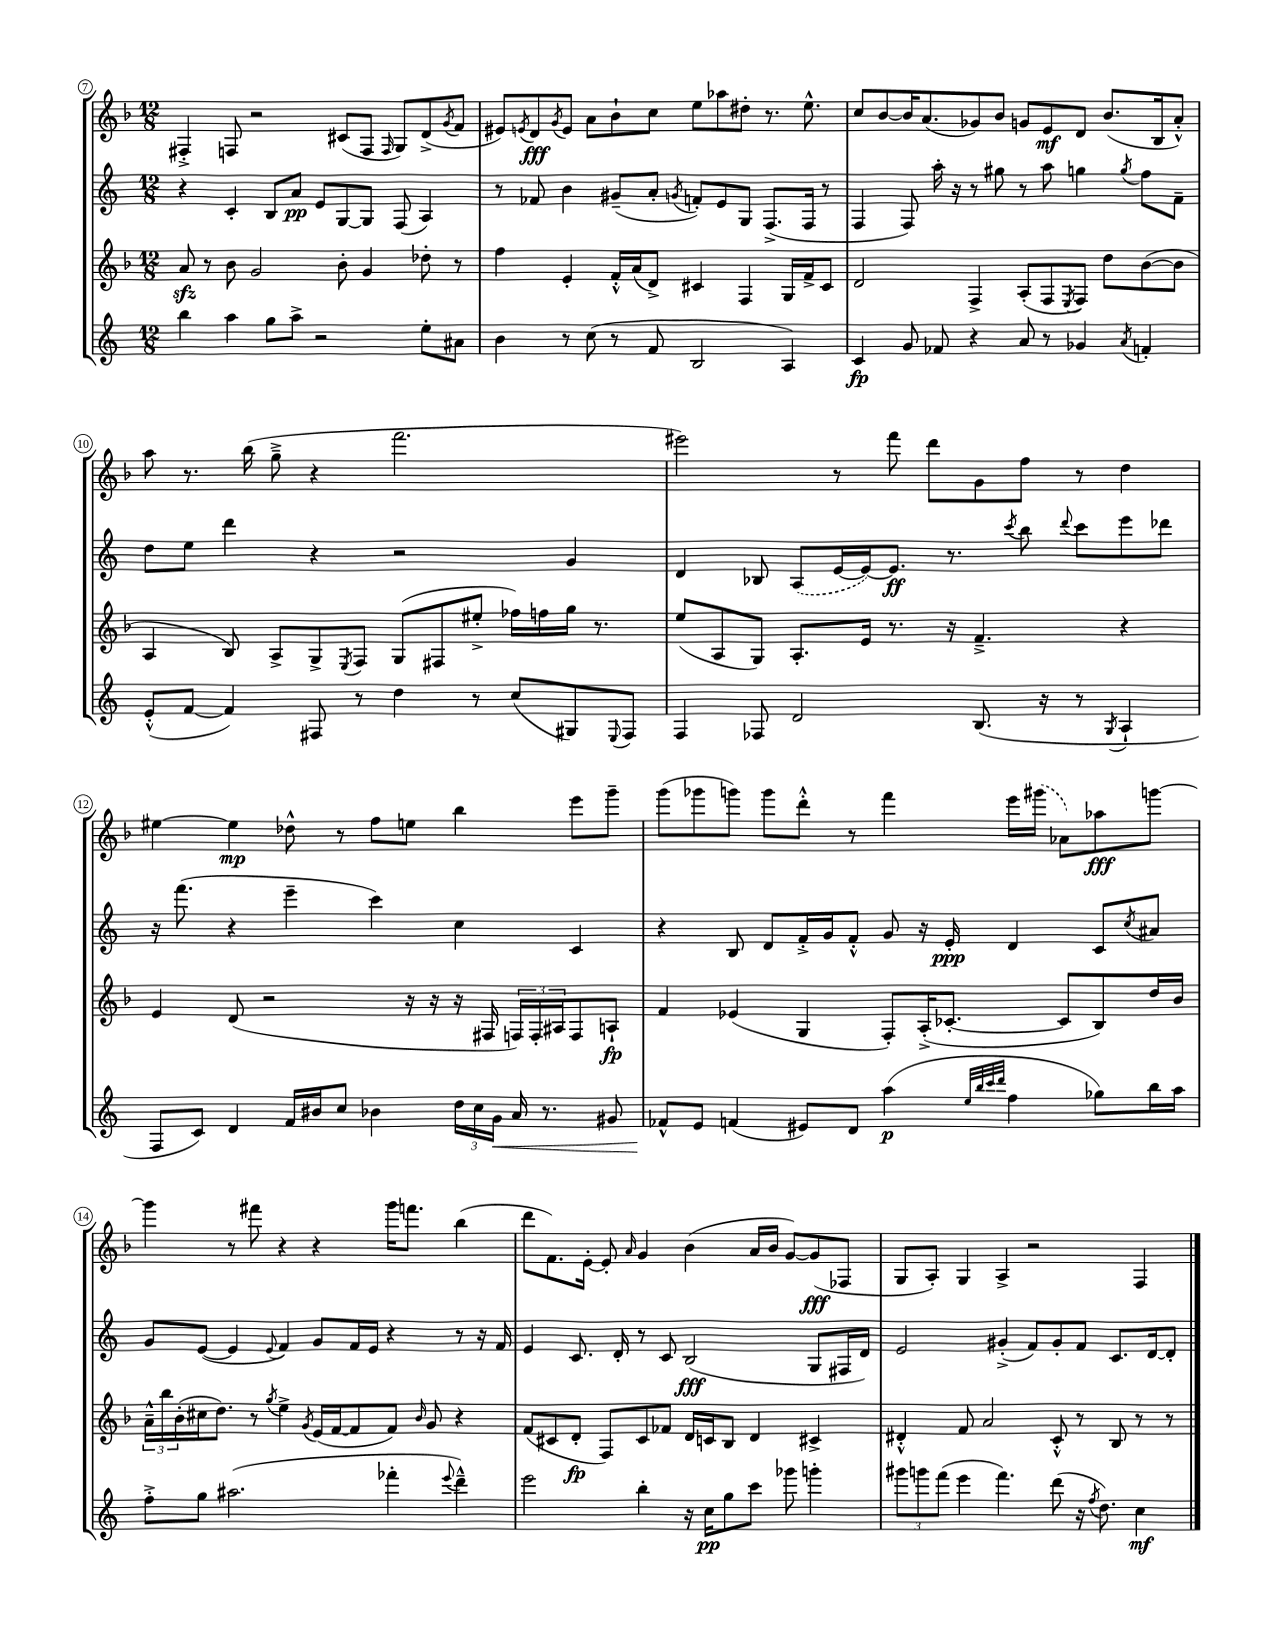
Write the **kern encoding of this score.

**kern	**kern	**kern	**kern
*staff4	*staff3	*staff2	*staff1
*clefG2	*clefG2	*clefG2	*clefG2
*k[]	*k[b-]	*k[]	*k[b-]
*M12/8	*M12/8	*M12/8	*M12/8
4bb	8a	4r	4F#'^
.	8r	.	.
4aa	8b-	4c'	8F
.	2g	.	2r
8gg	.	8B	.
8aa^	.	8a	.
2r	.	8e	.
.	8b-'	[8G	(8c#
.	4g	8G]	8F
.	.	.	16qqF
.	.	(8F	8G)
8ee'	8dd-'	4A)	(8d^
.	.	.	8qg
8a#	8r	.	8f
=	=	=	=
4b	4ff	8r	8e#)
.	.	.	8qe
.	.	8f-	8d
.	.	.	8qg
8r	4e'	4b	8e
(8cc	.	.	8a
8r	16f'^^	(8g#~	8b-`
.	(16a	.	.
8f	8d^)	8a'	8cc
.	.	8qg	.
2B	4c#	8f')	8ee
.	.	8e	8aa-
.	4F	8G	8dd#'
.	.	(8.F^	8.r
4A)	16G	.	.
.	16f^	16F	8.ee^^
.	8c#	8r	.
=	=	=	=
4c	2d	4F	8cc
.	.	.	[8b-
8g	.	8F)	16b-]
.	.	.	(8.a
8f-	.	16aa'	.
.	.	16r	.
4r	4F^	8r	8g-)
.	.	8gg#	8b-
8a	(8A'	8r	8g
8r	8F	8aa	8e
.	8qE	.	.
4g-	8F)	4gg	8d
.	8dd	.	(8.b-
8qa	.	8qgg	.
4f'	([8b-	8ff	.
.	.	.	16B-
.	8b-]	8f~	8a'^^)
=	=	=	=
(8e'^^	4A	8dd	8aa
[8f	.	8ee	8.r
4f])	8B-)	4ddd	.
.	.	.	(16bb-
.	8A^	.	8gg~^
8F#	8G^	4r	4r
.	8qE	.	.
8r	8F	.	.
4dd	(8G	2r	2.fff
.	8F#	.	.
8r	8ee#'^	.	.
(8cc	16ff-)	.	.
.	16ff	.	.
8G#)	16gg	4g	.
.	8.r	.	.
8qqE	.	.	.
8F#	.	.	.
=	=	=	=
4F	(8ee	4d	2eee#)
.	8A	.	.
8F-	8G)	8B-	.
2d	8.A'	(8A	.
.	.	[16e	8r
.	16e	16e_)	.
.	8.r	8.e]	8fff
.	.	.	8ddd
.	16r	8.r	.
(8.B	4.f~^	.	8g
.	.	8qccc	.
.	.	8bb	8ff
16r	.	.	.
.	.	8qqddd	.
8r	.	8ccc	8r
8qG	.	.	.
4A`	4r	8eee	4dd
.	.	8ddd-	.
=	=	=	=
8F	4e	16r	[4ee#
.	.	(8.fff	.
8c)	.	.	.
4d	(8d	4r	4ee#]
.	2r	.	.
16f	.	4eee~	8dd-^^
16b#	.	.	.
8cc	.	.	8r
4b-	.	4ccc)	8ff
.	16r	.	8ee
.	16r	.	.
24dd	16r	4cc	4bb-
24cc	.	.	.
.	16F#	.	.
24g	.	.	.
16a	24F)	.	.
.	24F'	.	.
8.r	.	.	.
.	24A#	.	.
.	8F	4c	8eee
8g#	8A`	.	8ggg~
=	=	=	=
8f-^^	4f	4r	(8ggg
8e	.	.	8ggg-
(4f	(4e-	8B	8ggg)
.	.	8d	8ggg
8e#)	4G	16f'^	8ddd'^^
.	.	16g	.
8d	.	8f'^^	8r
(4aa	8F')	8g	4fff
.	(16A'^	16r	.
.	[8.c-'	16e'	.
32qqee	.	.	.
32qqbb	.	.	.
32qqccc	.	.	.
32qqddd	.	.	.
4ff	.	4d	16eee
.	.	.	(16ggg#
.	8c-]	.	8a-)
8gg-)	8B-)	8c	8aa-
.	.	8qcc	.
16bb	16dd	8a#	[8ggg
16aa	16b-	.	.
=	=	=	=
8ff'^	24a~^^	8g	4ggg]
.	24bb-	.	.
.	(24b-'	.	.
8gg	16cc#	([8e	.
.	8.dd)	.	.
(2.aa#	.	4e]	8r
.	8r	.	8fff#
.	8qgg	8qqe	.
.	4ee^	4f)	4r
.	8qg	.	.
.	(16e	8g	4r
.	[16f	.	.
.	8f]	16f	.
.	.	16e	.
4fff-'	8f)	4r	16ggg
.	.	.	8.fff
.	16qqb-	.	.
.	8g	.	.
8qqeee	.	.	.
4ddd~^^)	4r	8r	(4bb-
.	.	16r	.
.	.	16f	.
=	=	=	=
2eee	(8f	4e	8ddd
.	8c#	.	8.f)
.	8d'	8.c	.
.	.	.	[16e'
.	8F)	.	8e']
.	.	16d'	.
.	.	.	16qqa
4bb'	8c#	8r	4g
.	8f-	8c	.
16r	16d	(2B	(4b-
16cc	16c	.	.
8gg	8B-	.	.
8ccc	4d	.	16a
.	.	.	16b-
8ggg-	.	.	[8g)
4ggg'	4c#^	8G	(8g]
.	.	16F#	8F-
.	.	16d)	.
=	=	=	=
12ggg#	4d#'^^	2e	8G
12ggg	.	.	.
.	.	.	8A')
(12fff	.	.	.
4eee	8f	.	4G
.	2a	.	.
4.fff)	.	(4g#'^	4A^
.	.	8f)	2r
(8ddd	8c'^^	8g#'	.
16r	8r	8f	.
8qff	.	.	.
8.dd)	.	.	.
.	8B-	8.c	.
4cc	8r	.	4F
.	.	[16d	.
.	8r	8d']	.
==	==	==	==
*-	*-	*-	*-
